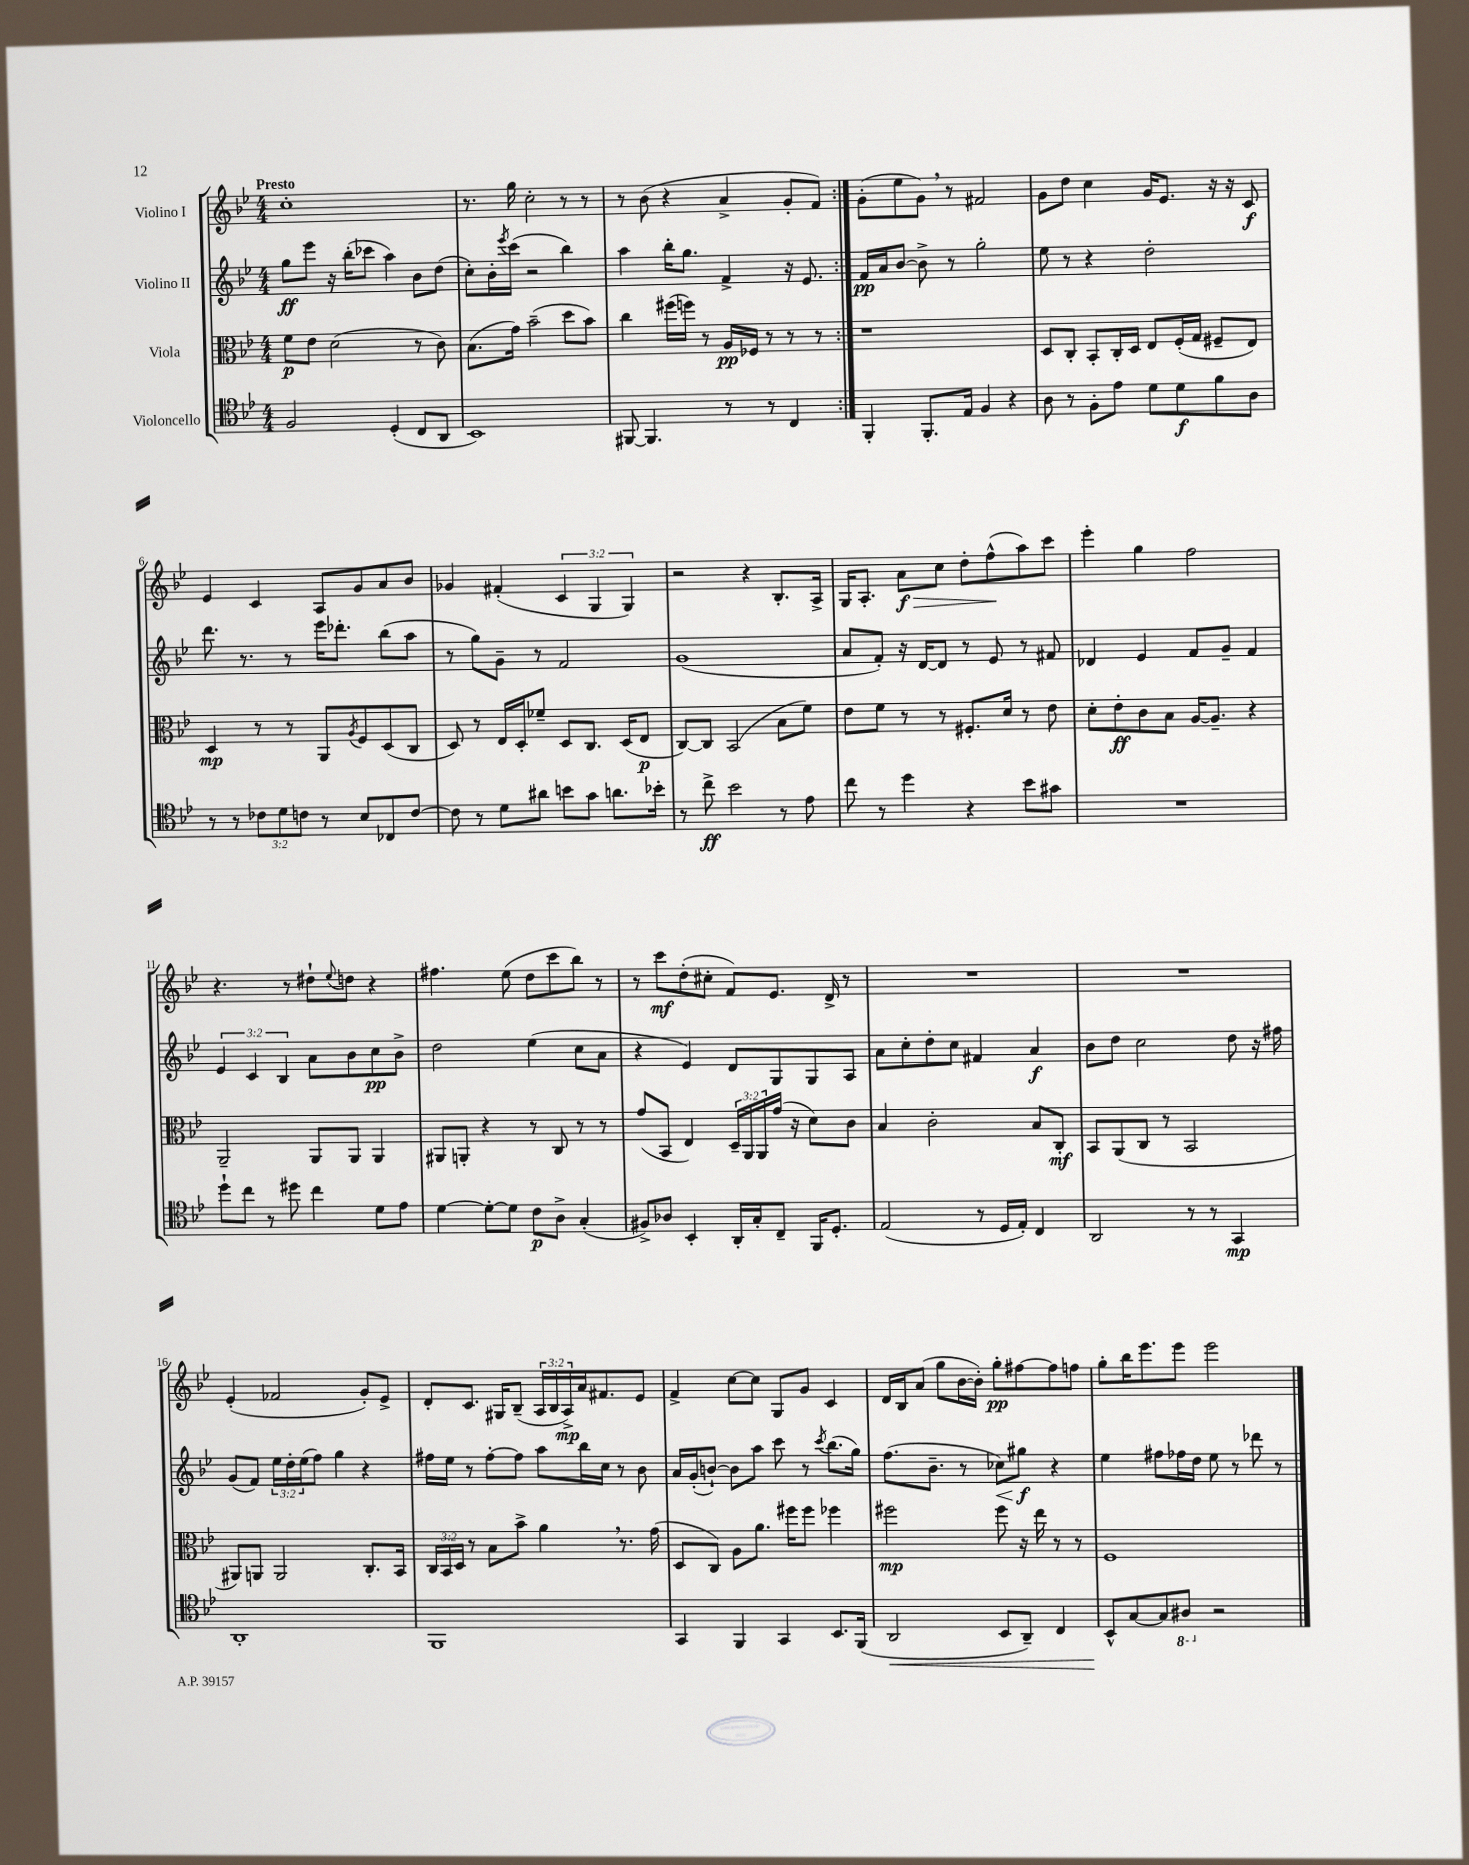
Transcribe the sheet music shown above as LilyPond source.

<<
\new StaffGroup <<
\new Staff = "s0" \with { instrumentName = "Violino I" } {
    \clef treble \key bes \major \numericTimeSignature \time 4/4 \override Staff.TupletNumber.text = #tuplet-number::calc-fraction-text \tempo "Presto"
    \repeat volta 2 { c''1-. |
    r8. g''16 c''2-. r8 r8 |
    r8 bes'8( r4 a'4-> g'8-. f'8) | }
    g'8-.( ees''8 g'8) \breathe r8 fis'2 |
    g'8 d''8 c''4 g'16 ees'8. r16 r16 c'8\f |
    ees'4 c'4 a8 g'8 a'8 bes'8 |
    ges'4 fis'4-.( \tuplet 3/2 { c'4 g4 g4) } |
    r2 r4 bes8.-. a16-> |
    g16 a8.-. a'8\f\> c''8 d''8-. f''8-^\!( a''8) c'''8 |
    ees'''4-. g''4 f''2 |
    r4. r8 dis''8-! \appoggiatura { ees''8 } d''8 r4 |
    fis''4. ees''8( d''8 c'''8 bes''8) r8 |
    r8 c'''8\mf d''8-.( cis''8-. f'8) ees'8. d'16-> r8 |
    R1 |
    R1 |
    ees'4-.( fes'2 g'8-.) ees'8-> |
    d'8-. c'8. gis16 bes8--( \tuplet 3/2 { a16 bes16 a16->\mp) } a'16 fis'8. ees'8 |
    f'4-> c''8~ c''8 g8 g'8 c'4 |
    d'16 bes16 a'8( g''8 bes'16~ bes'16-.) g''8-.\pp fis''8~ fis''8 f''8 |
    g''8-. bes''16 ees'''8. ees'''8 ees'''2 \bar "|." |
}
\new Staff = "s1" \with { instrumentName = "Violino II" } {
    \clef treble \key bes \major \numericTimeSignature \time 4/4 \override Staff.TupletNumber.text = #tuplet-number::calc-fraction-text
    \repeat volta 2 { g''8\ff ees'''8 r16 bes''16-.( ces'''8 a''4) bes'8 d''8( |
    c''8-.) bes'16-. \acciaccatura { ees'''8 } c'''16( r2 bes''4) |
    a''4 bes''16-. g''8. f'4-> r16 ees'8. | }
    f'16\pp a'16 bes'8~ bes'8-> r8 g''2-. |
    ees''8 r8 r4 d''2-. |
    d'''8. r8. r8 ees'''16 des'''8.-. bes''8( a''8 |
    r8 g''8) g'8-- r8 f'2 |
    g'1( |
    a'8 f'8-.) r16 d'16~ d'8 r8 ees'8 r8 fis'8 |
    des'4 ees'4 f'8 g'8-- f'4 |
    \tuplet 3/2 { ees'4 c'4 bes4 } a'8 bes'8 c''8\pp bes'8-> |
    d''2 ees''4( c''8 a'8 |
    r4 ees'4) d'8 g8 g8 a8 |
    a'8 c''8-. d''8-. c''8 fis'4 a'4\f |
    bes'8 d''8 c''2 d''8 r16 fis''16 |
    g'8( f'8) \tuplet 3/2 { ees''16 d''16-. ees''16( } f''8) g''4 r4 |
    fis''16 ees''16 r8 fis''8~-. fis''8 a''8 bes''16 c''16 r8 bes'8 |
    a'16 g'16-.( b'8~-!) b'8 a''8 c'''8 r8 \acciaccatura { c'''8 } bes''8.( g''16) |
    f''8.( bes'8.-- r8 ces''8\<) gis''8\f\! r4 |
    ees''4 fis''8 fes''16 d''16 ees''8 r8 des'''8 r8 \bar "|." |
}
\new Staff = "s2" \with { instrumentName = "Viola" } {
    \clef alto \key bes \major \numericTimeSignature \time 4/4 \override Staff.TupletNumber.text = #tuplet-number::calc-fraction-text
    \repeat volta 2 { f'8\p ees'8 d'2( r8 c'8) |
    bes8.( g'16) bes'2--( d''8 bes'8) |
    c''4 fis''16( f''16) r8 a16\pp fes16 r8 r8 r8 | }
    r1 |
    d8 c8-. bes,8-. c16-. d16 ees8 f16-.( g16 fis8-- ees8) |
    d4\mp r8 r8 a,8 \acciaccatura { a8 } f8 d8( c8 |
    d8) r8 ees16 d16-. fes'8-- d8 c8. d16( ees8\p |
    c8~) c8 bes,2( bes8 f'8) |
    ees'8 f'8 r8 r8 fis8.-. d'16 r8 ees'8 |
    d'8-. ees'8-.\ff c'8 bes8 a16~ a8.-- r4 |
    a,2-- a,8 a,8 a,4 |
    ais,8 a,8-. r4 r8 c8 r8 r8 |
    g'8( bes,8 ees4) \tuplet 3/2 { d16-- a,16 a,16 } g'16( r16 d'8) c'8 |
    bes4 c'2-. bes8 c8-.\mf |
    bes,8 a,8( c8 r8 bes,2 |
    ais,8) a,8 a,2 c8.-. bes,16 |
    \tuplet 3/2 { c16 bes,16 d16 } r8 bes8 bes'8-> a'4 \breathe r8. g'16( |
    d8 c8) a8 a'8. fis''16 fis''8 fes''4 |
    fis''2\mp fis''8 r16 ees''16 r8 r8 |
    f1 \bar "|." |
}
\new Staff = "s3" \with { instrumentName = "Violoncello" } {
    \clef tenor \key bes \major \numericTimeSignature \time 4/4 \override Staff.TupletNumber.text = #tuplet-number::calc-fraction-text
    \repeat volta 2 { f2 d4-.( c8 a,8 |
    bes,1) |
    fis,8~ fis,4. r8 r8 c4 | }
    f,4-. f,8.-. ees16 f4 r4 |
    a8 r8 f8-. ees'8 d'8 d'8\f f'8 a8 |
    r8 r8 \tuplet 3/2 { ces'8 d'8 c'8 } r8 bes8 ces8 c'8~ |
    c'8 r8 d'8 ais'8 b'8 g'8 a'8. bes'16-. |
    r8 c''8->\ff bes'2 r8 ees'8 |
    c''8 r8 d''4 r4 bes'8 gis'8 |
    R1 |
    d''8-! c''8 r8 dis''8 c''4 d'8 ees'8 |
    d'4~ d'8~-. d'8 c'8\p a8-> g4-.( |
    fis8->) aes8 bes,4-. a,16-. g16-. c8-- f,16 d8.-. |
    ees2( r8 d16 ees16-.) c4 |
    a,2 r8 r8 g,4\mp |
    a,1-. |
    f,1 |
    g,4 f,4 g,4 bes,8. f,16( |
    a,2\< bes,8 a,8--) c4 |
    bes,8-^\! g8~ g8 \ottava #-1 ais,8 \ottava #0 r2 \bar "|." |
}
>>
>>
